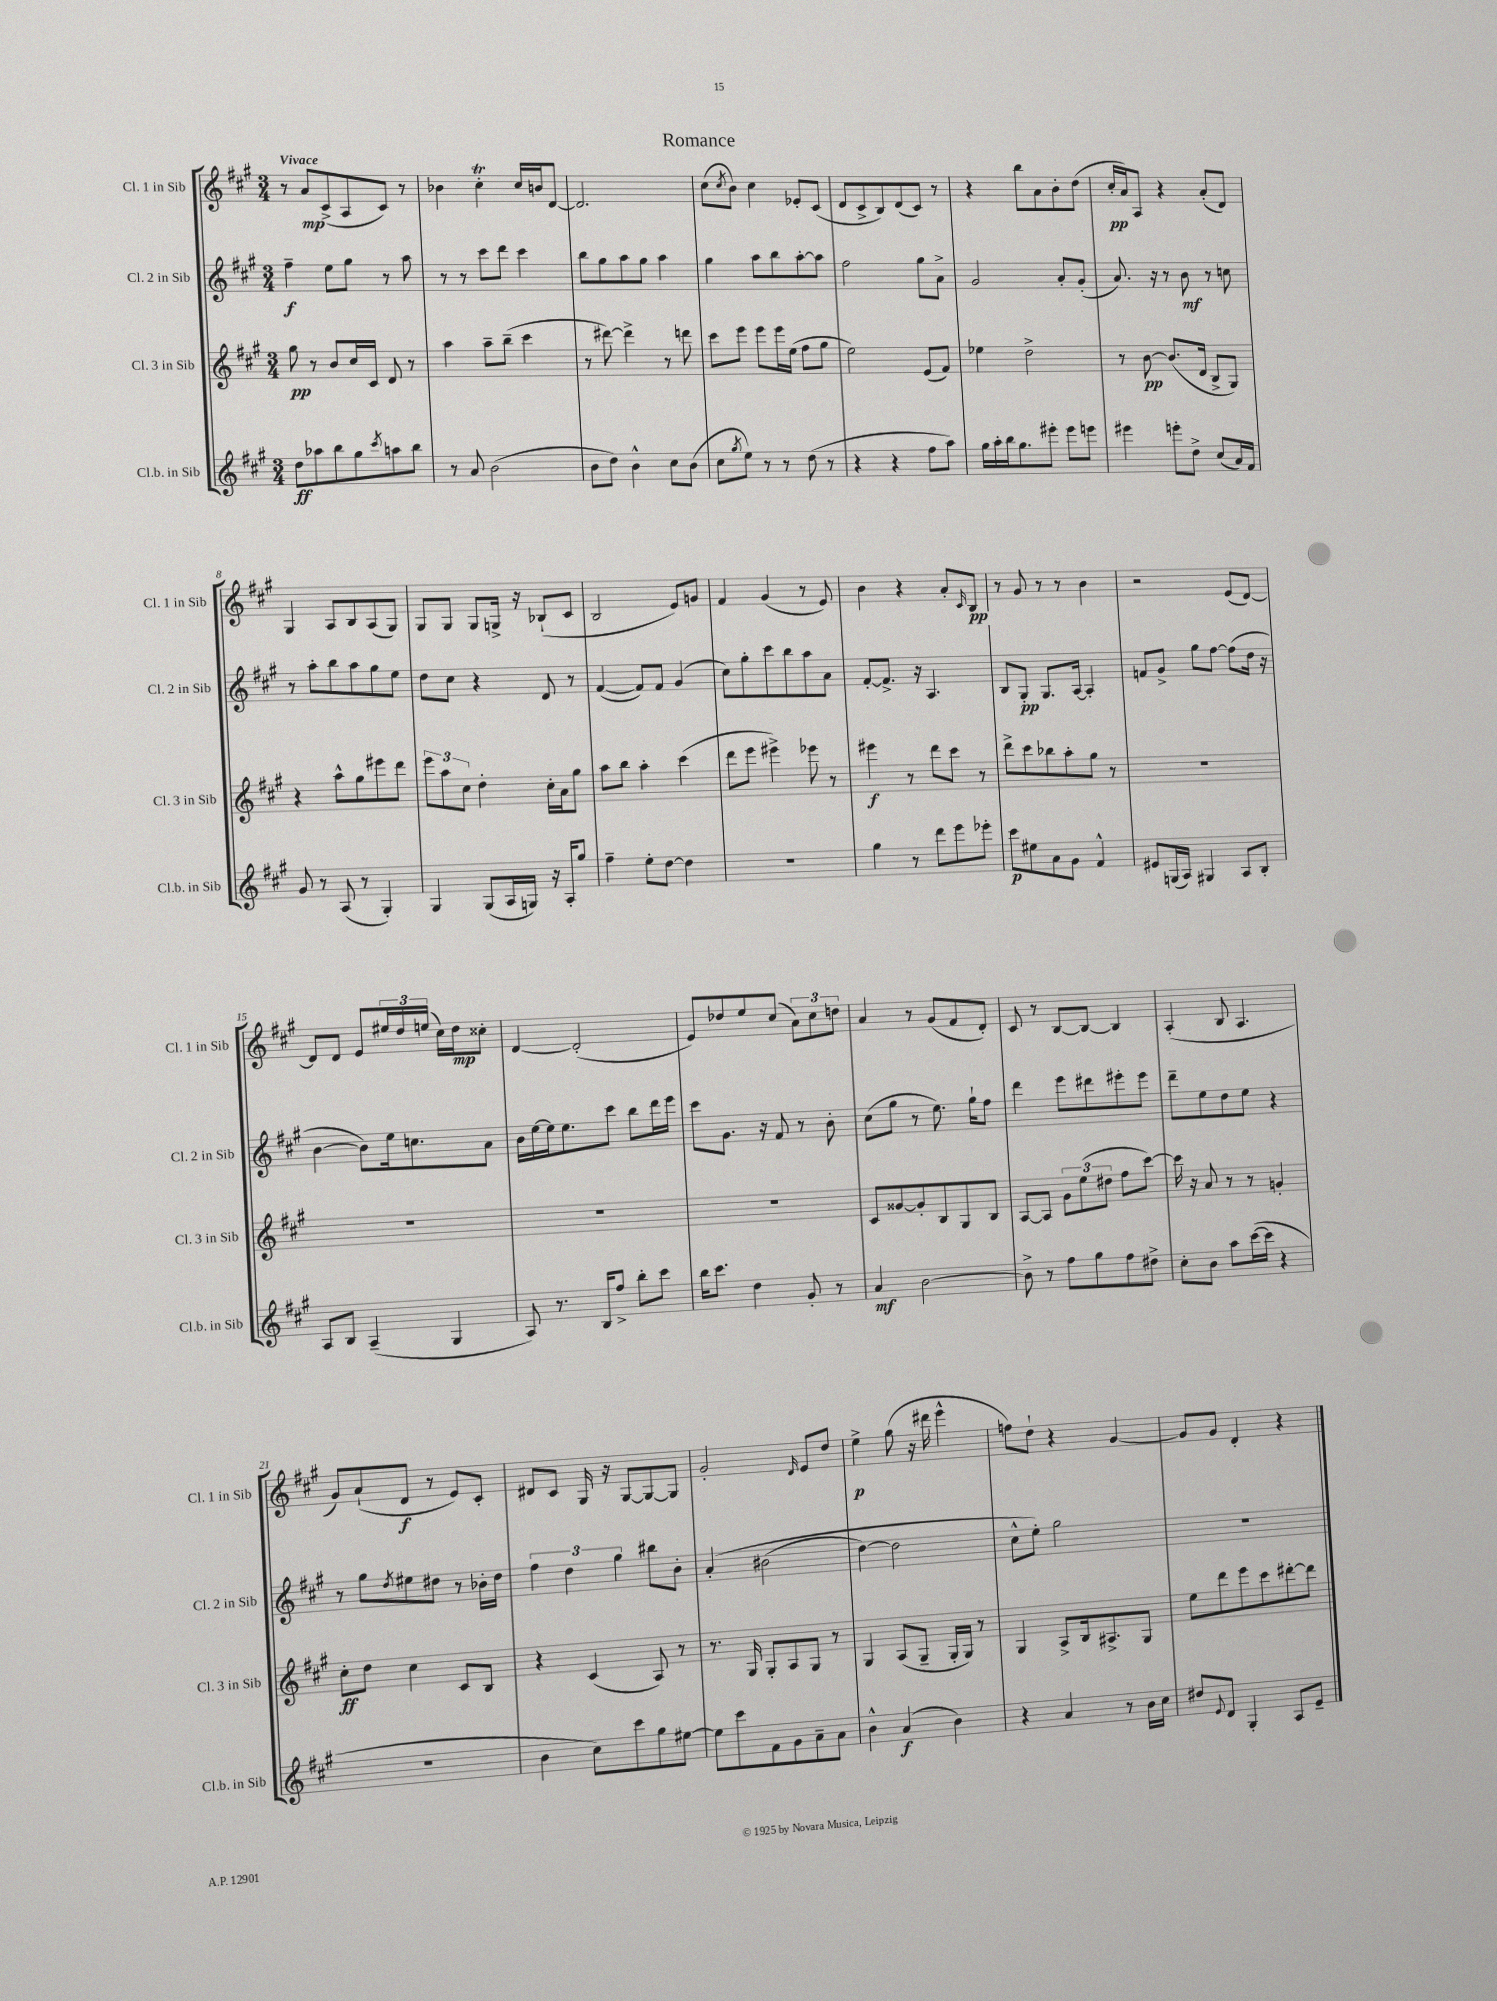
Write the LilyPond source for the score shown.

\header { title = "Romance" }
<<
\new StaffGroup <<
\new Staff = "s0" \with { instrumentName = "Cl. 1 in Sib" shortInstrumentName = "Cl. 1 in Sib" } {
    \clef treble \key a \major \numericTimeSignature \time 3/4 \tempo "Vivace"
    r8 a'8\mp cis'8->( a8 cis'8) r8 |
    bes'4 cis''4-.\trill cis''16 b'16 d'8~ |
    d'2. |
    cis''8( \acciaccatura { cis''8 } b'8) cis''4 ees'8-. cis'8( |
    d'8 cis'8-> b8) d'8( cis'8) r8 |
    r4 b''8 a'8 b'8-. d''8( |
    cis''16-.\pp a'16) a8 r4 a'8-.( d'8) |
    gis4 a8 b8 a8( gis8) |
    gis8 gis8 gis8 g16-> r16 bes8-!( cis'8 |
    b2 e'8) g'8 |
    fis'4 gis'4( r8 e'8) |
    b'4 r4 a'8-. \grace { cis'16 } b8\pp |
    r8 gis'8 r8 r8 b'4 |
    r2 e'8( d'8~) |
    d'8 d'8 e'8 \tuplet 3/2 { eis''16 d''16 e''16( } cis''16) d''16\mp cisis''8-. |
    d'4~ d'2-.( |
    e'8) des''8 e''8 cis''8( \tuplet 3/2 { a'8) cis''8 d''8 } |
    a'4 r8 gis'8( fis'8 d'8-.) |
    cis'8 r8 b8~ b8~ b4 |
    a4-.( b8 a4. |
    gis'8) a'8-!( d'8\f r8 e'8) cis'8-. |
    dis'8 cis'8 gis16 r16 gis8~ gis8~ gis8 |
    gis'2-. \grace { d'16 } e'8 d''8 |
    e''4->\p gis''8( r16 dis'''16 e'''4-^ |
    f''8) d''8-! r4 gis'4~ |
    gis'8 gis'8 d'4-. r4 \bar "|." |
}
\new Staff = "s1" \with { instrumentName = "Cl. 2 in Sib" shortInstrumentName = "Cl. 2 in Sib" } {
    \clef treble \key a \major \numericTimeSignature \time 3/4
    fis''4--\f e''8 gis''8 r8 a''8 |
    r8 r8 cis'''8 d'''8 cis'''4 |
    b''8 gis''8 a''8 gis''8 a''4 |
    gis''4 a''8 b''8 a''8~-. a''8 |
    fis''2 gis''8 a'8-> |
    gis'2 a'8-. gis'8-.( |
    a'8.) r16 r8 b'8\mf r8 c''8 |
    r8 a''8-. b''8 a''8 gis''8 e''8 |
    d''8 cis''8 r4 d'8 r8 |
    fis'4~( fis'8) fis'8 gis'4( |
    cis''8) gis''8-. cis'''8 b''8 a''8 a'8 |
    fis'8~-. fis'8.-> r16 a4. |
    b8 gis8-.\pp gis8. a16~ a4-. |
    f'8 gis'8-> gis''8 fis''8~ fis''8( d''16 r16 |
    b'4~ b'8) e''16 c''8. a'8 |
    b'16 e''16~ e''16 e''8. cis'''8 b''8 d'''16 e'''16 |
    cis'''8 gis'8. r16 fis'8 r8 b'8-. |
    cis''8( gis''8 r8 e''8.) gis''16-! fis''8 |
    d'''4 e'''8 dis'''8 eis'''8-. eis'''8 |
    d'''8-- e''8 d''8 e''8 r4 |
    r8 gis''8 \acciaccatura { d''8 } eis''8 dis''8 r8 bes'16-. dis''16 |
    \tuplet 3/2 { fis''4 d''4 gis''4 } bis''8 b'8-. |
    a'4-.\( bis'2( |
    d''4~) d''2 |
    cis''8-^ e''8-.\) gis''2 |
    R2. \bar "|." |
}
\new Staff = "s2" \with { instrumentName = "Cl. 3 in Sib" shortInstrumentName = "Cl. 3 in Sib" } {
    \clef treble \key a \major \numericTimeSignature \time 3/4
    gis''8\pp r8 b'8 cis''16 cis'16 d'8 r8 |
    a''4 a''8-- b''8--( cis'''4 |
    r8 dis'''8~) dis'''4-> r8 d'''8 |
    cis'''8 e'''8 e'''8 e'''16 e''16( fis''8 gis''8 |
    e''2) e'8( fis'8) |
    ees''4 d''2-> |
    r8 b'8~\pp b'8.( d'16 b8-> gis8) |
    r4 a''8-^ gis''8 eis'''8 d'''8 |
    \tuplet 3/2 { e'''8 a''8 cis''8 } d''4-. cis''16-. a'16 gis''8 |
    a''8 b''8 a''4-. cis'''4( |
    d'''8 e'''8 eis'''4->) ees'''8 r8 |
    eis'''4\f r8 d'''8 cis'''8 r8 |
    d'''8-> cis'''8 bes''8 a''8-. gis''8 r8 |
    R2. |
    R2. |
    R2. |
    R2. |
    cis'8 gisis'8~ gisis'8-. b8 gis8 b8 |
    a8~ a8 \tuplet 3/2 { gis'8 e''8( dis''8 } fis''8 cis'''8~) |
    cis'''16 r16 a'8 r8 r8 g'4-. |
    cis''8-.\ff d''8 cis''4 cis'8 b8 |
    r4 cis'4( a8) r8 |
    r8. gis16 gis8-. a8 gis8 r8 |
    gis4 a8( gis8-- gis16-. gis16) r8 |
    gis4 a8-> b16 ais8.-> gis8 |
    e''8 d'''8 e'''8 cis'''8 dis'''8~-. dis'''8 \bar "|." |
}
\new Staff = "s3" \with { instrumentName = "Cl.b. in Sib" shortInstrumentName = "Cl.b. in Sib" } {
    \clef treble \key a \major \numericTimeSignature \time 3/4
    d''8\ff aes''8 b''8 gis''8 \acciaccatura { cis'''8 } a''8 b''8 |
    r8 a'8 b'2( |
    b'8 d''8) b'4-^ cis''8 b'8( |
    cis''8 \acciaccatura { gis''8 } e''8) r8 r8 d''8( r8 |
    r4 r4 fis''8 a''8) |
    gis''16 a''16-. b''16 gis''8. eis'''8-. eis'''8 e'''8 |
    eis'''4 e'''8-. d''8-> cis''8( a'16) fis'16 |
    gis'8 r8 a8( r8 gis4-.) |
    gis4 gis8( a16 g16) r16 a16-. gis''8 |
    fis''4-- e''8-. d''8~ d''4 |
    R2. |
    gis''4 r8 d'''8 e'''8 ees'''8-. |
    cis'''8\p eis''8 a'8 gis'8 fis'4-^ |
    eis'8 g16( a16) gis4 a8 b8-. |
    a8 b8 a4--( gis4 |
    a8) r8. b16 fis''8-> b''8-. cis'''8 |
    b''16 cis'''8. d''4 gis'8-. r8 |
    a'4\mf b'2~ |
    b'8-> r8 fis''8 gis''8 fis''8 dis''8-> |
    cis''8-. b'8 a''8 cis'''16~( cis'''16 r4 |
    R2. |
    b'4 cis''8) cis'''8 gis''8 eis''8~ |
    eis''8 cis'''8 fis'8 gis'8 a'8-- a'8 |
    b'4-^ a'4\f( b'4) |
    r4 a'4 r8 b'16 cis''16 |
    dis''8 \appoggiatura { e'8 } d'8 gis4-. a8 e'8-- \bar "|." |
}
>>
>>
